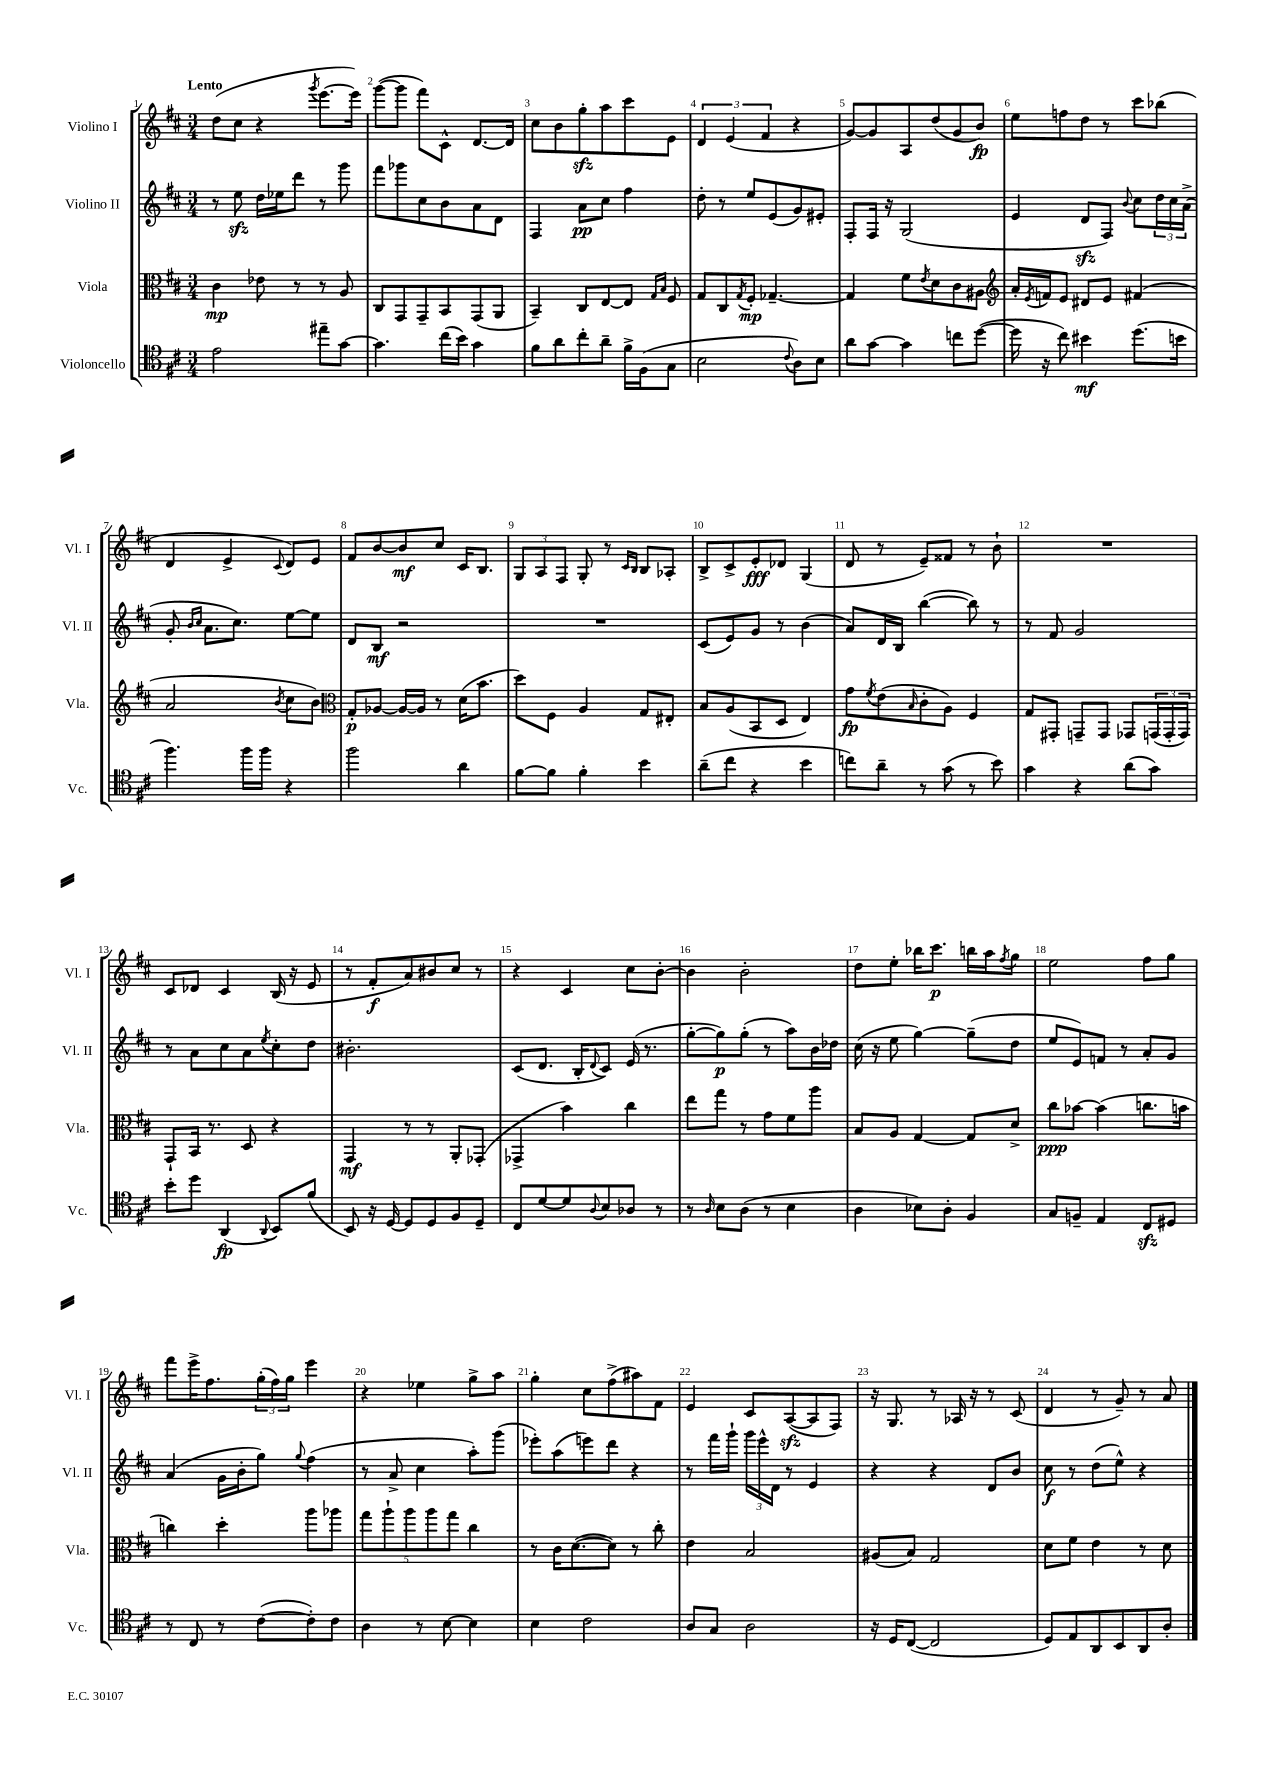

**kern	**kern	**kern	**kern
*staff4	*staff3	*staff2	*staff1
*clefC4	*clefC3	*clefG2	*clefG2
*k[f#c#]	*k[f#c#]	*k[f#c#]	*k[f#c#]
*M3/4	*M3/4	*M3/4	*M3/4
2e	4c#	8r	(8dd
.	.	8ee	8cc#
.	8e-	16dd	4r
.	.	16ee-	.
.	8r	8ddd	.
.	.	.	8qggg
8ee#~	8r	8r	[8.eee
[8g	8A	8ggg	.
.	.	.	16eee])
=	=	=	=
4.g]	8C#	8fff#	([8ggg
.	8GG	8ggg-	8ggg]
.	8GG~	8cc#	8fff#)
(16cc#	8BB	8b	8c#^^
16b)	.	.	.
4g	(8GG	8a	[8.d
.	8AA	8d	.
.	.	.	16d]
=	=	=	=
8f#	4BB~)	4F#	8cc#
8a	.	.	8b
8cc#'	8C#	8a	8gg'
8a~	[8E	8cc#	8aa
16f#^	8E]	4ff#	8ccc#
(16F#	.	.	.
.	16qqG	.	.
.	16qqB	.	.
8G	8F#	.	8e
=	=	=	=
2B	8G	8dd'	6d
.	8C#	8r	.
.	.	.	(6e
.	8qG	.	.
.	8F#'	8ee	.
.	.	.	6f#
.	[4.G-~	(8e	.
8qqc#	.	.	.
8A)	.	8g)	4r
8B	.	8e#'	.
=	=	=	=
8a	4G-]	8F#'	[8g)
[8g	.	16F#	8g]
.	.	16r	.
4g]	8f#	(2G	8A
.	8qe	.	.
.	8d	.	(8dd
8cc	8c#	.	8g
([8dd	8A#	.	8b)
=	=	=	=
*	*clefG2	*	*
16dd]	16a'	4e	8ee
.	8qe	.	.
16r	16f	.	.
8cc#)	8e	.	8ff
4b#	8d#	8d	8dd
.	8e	8F#)	8r
.	.	8qqb	.
(8.dd	(4f#	8cc#	8ccc#
.	.	24dd	(8bb-
.	.	24cc#	.
16b	.	.	.
.	.	(24a^	.
=	=	=	=
4.ff#)	2a	8g'	4d
.	.	16qqb	.
.	.	16qqcc#	.
.	.	8.a	.
.	.	.	4e^
.	.	8.cc#)	.
16ff#	.	.	.
16ff#	.	.	.
.	8qb	.	8qqc#
4r	8cc#	[8ee	8d)
.	8b)	8ee]	8e
=	=	=	=
*	*clefC3	*	*
2ff#	8G'	8d	8f#
.	[8A-	8B	[8b
.	16A-_	2r	8b]
.	16A-]	.	.
.	8r	.	8cc#
4a	(16d	.	16c#
.	8.b	.	8.B
=	=	=	=
[8f#	8dd)	2.r	12G
.	.	.	12A
8f#]	8F#	.	.
.	.	.	12F#
4f#'	4A	.	8G'
.	.	.	8r
.	.	.	16qqc#
.	.	.	16qqB
4b	8G	.	8B
.	8E#'	.	8A-'
=	=	=	=
(8a~	8B	(8c#	8B^
8cc#	(8A	8e)	8c#^
4r	8BB	8g	8e'
.	8D	8r	8d-
4b	4E)	(4b	(4G
=	=	=	=
8cc)	8g	8a)	8d
.	8qf#	.	.
8a~	(8e	16d	8r
.	.	16B	.
.	16qqB	.	.
8r	8c#'	([4bb	8e~)
(8g	8A)	.	8f##
8r	4F#	8bb])	8r
8b)	.	8r	8b`
=	=	=	=
4g	8G	8r	2.r
.	8GG#'	8f#	.
4r	8GG~	2g	.
.	8GG	.	.
(8a	8GG-	.	.
8g)	(24GG	.	.
.	24GG'	.	.
.	24GG)	.	.
=	=	=	=
8b'	8GG`	8r	8c#
8dd	16BB	8a	8d-
.	8.r	.	.
(4AA	.	8cc#	4c#
.	8D	8a	.
8qqAA	.	8qee	.
8BB)	4r	8cc#'	(16B
.	.	.	16r
(8f#	.	8dd	8e
=	=	=	=
8BB)	4GG	2.b#'	8r
16r	.	.	8f#'
[16D	.	.	.
8D]	8r	.	8a)
8D	8r	.	8b#
8F#	8AA'	.	8cc#
8D~	(8GG-'	.	8r
=	=	=	=
8C#	4GG-^	(8c#	4r
[8d	.	8.d	.
8d]	4b)	.	4c#
.	.	16B'	.
8qqA	.	8qqd	.
8B	.	8c#)	.
8A-	4cc#	(16e	8cc#
.	.	8.r	.
8r	.	.	[8b'
=	=	=	=
8r	8ee	[8gg'	4b]
16qqA	.	.	.
8B	8gg	8gg])	.
(8A	8r	(8gg'	2b'
8r	8g	8r	.
4B	8f#	8aa)	.
.	8aa	16b	.
.	.	16dd-	.
=	=	=	=
4A	8B	(16cc#	8dd
.	.	16r	.
.	8A	8ee	8ee'
8B-)	[4G	[4gg)	16bb-
.	.	.	8.ccc#
8A'	.	.	.
4F#	8G]	(8gg~]	16bb
.	.	.	16aa
.	.	.	8qff#
.	8d^	8dd	8gg
=	=	=	=
8G	8cc#	8ee	2ee
8F~	[8b-	8e)	.
4E	(4b-]	8f	.
.	.	8r	.
8C#	8.cc	8a'	8ff#
8D#	.	8g	8gg
.	16b	.	.
=	=	=	=
8r	4cc)	(4a	8fff#
8C#	.	.	16eee^
.	.	.	8.ff#
8r	4dd'	16g	.
.	.	16b'	.
([8c#	.	8gg)	(24gg'
.	.	.	24ff#)
.	.	.	24gg
.	.	8qqgg	.
8c#'])	8aa	(4ff#	4eee
8c#	8aa-	.	.
=	=	=	=
4A	10gg	8r	4r
.	10aa`	.	.
.	.	8a^	.
.	10aa	.	.
8r	.	4cc#	4ee-
.	10aa	.	.
[8B	.	.	.
.	10gg	.	.
4B]	4cc#	8aa')	8gg^
.	.	(8ggg	8aa
=	=	=	=
4B	8r	8eee-')	4gg'
.	16c#	(8aa	.
.	([8.d	.	.
2c#	.	8eee)	8cc#
.	8d])	8ddd	(8ff#^
.	8r	4r	8aa#)
.	8cc#'	.	8f#
=	=	=	=
8A	4e	8r	4e
8G	.	16fff#	.
.	.	16ggg`	.
2A	2B	24ggg	8c#
.	.	24eee^^	.
.	.	24d	.
.	.	8r	([8A
.	.	4e	8A]
.	.	.	8F#)
=	=	=	=
16r	(8A#	4r	16r
16D	.	.	8.G
([8C#	8B)	.	.
2C#]	2G	4r	8r
.	.	.	16A-
.	.	.	16r
.	.	8d	8r
.	.	8b	(8c#
=	=	=	=
8D)	8d	8cc#	4d
8E	8f#	8r	.
8AA	4e	(8dd	8r
8BB	.	8ee^^)	8g~)
8AA	8r	4r	8r
8A'	8d	.	8a
==	==	==	==
*-	*-	*-	*-
